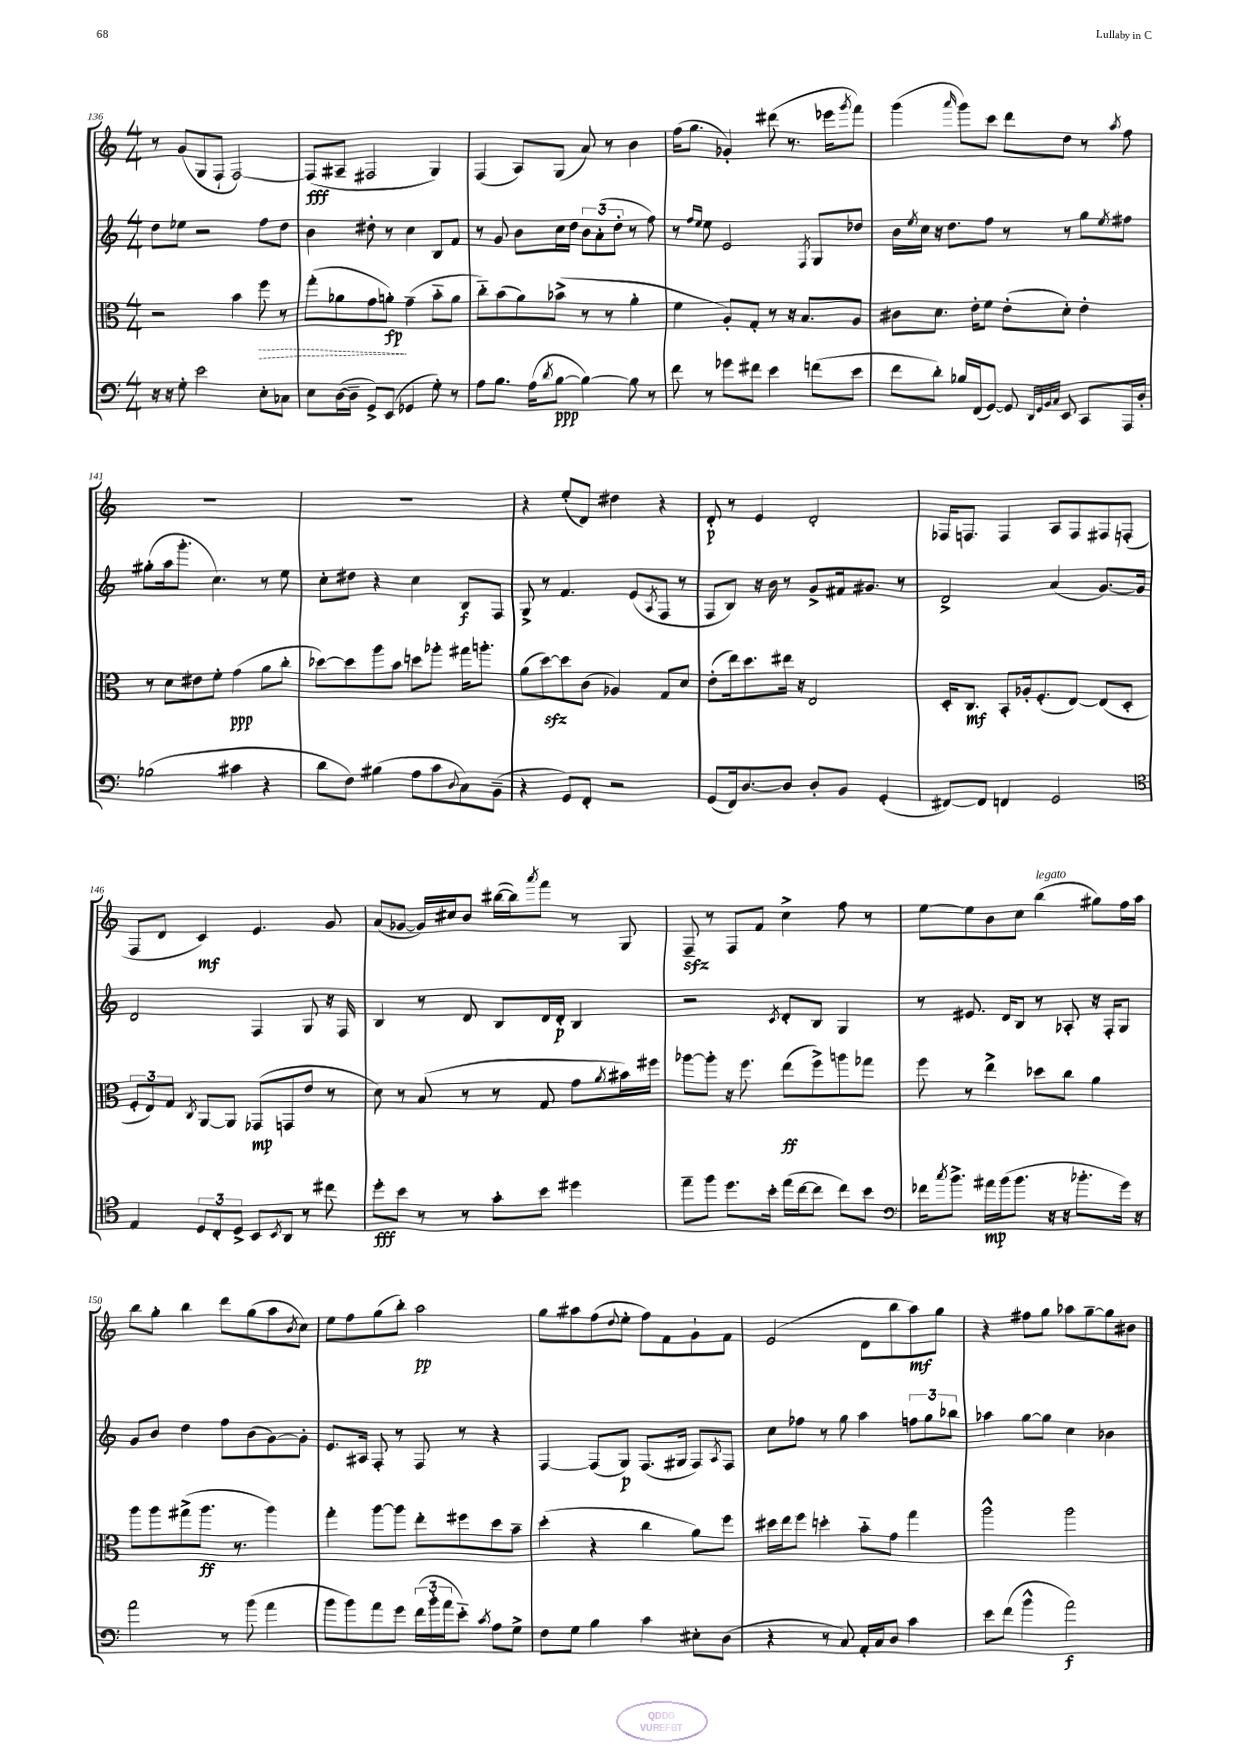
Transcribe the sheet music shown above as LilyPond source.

<<
\new StaffGroup <<
\new Staff = "s0" {
    \clef treble \key c \major \numericTimeSignature \time 4/4
    r8 g'8( g8 f8-! f2~) |
    f8\fff( ais8-- fis2 g4) |
    f4( a8) g8( a'8) r8 b'4 |
    f''16( g''8. ges'4-.) dis'''8( r8. ees'''16 \acciaccatura { g'''8 } f'''8) |
    g'''4( \grace { a'''16 } g'''8) c'''8 d'''8 d''8 r8 \acciaccatura { a''8 } f''8 |
    R1 |
    R1 |
    r4 e''8-.( d'8) dis''4 r4 |
    d'8-.\p r8 e'4 d'2-. |
    fes16 f8. f4 a8 f8 fis8 f8-.( |
    f8 d'8 c'4\mf) e'4. g'8 |
    a'8( ges'8~ ges'16) cis''16 b'8 bis''16~( bis''16) \acciaccatura { a'''8 } f'''8 r8 g8 |
    f8--\sfz r8 f8 f'8 c''4-> f''8 r8 |
    e''8~ e''8 b'8 c''8 b''4^\markup { \italic "legato" }( gis''8) f''16 a''16 |
    b''8 g''8-. b''4 d'''8 g''8( a''8 \acciaccatura { b'8 } c''8) |
    e''8 f''8 g''8( b''8-.) a''2\pp |
    g''8 ais''8 f''8( \appoggiatura { d''8 } e''8-. f''8) f'8 g'8-! f'8 |
    e'2( d'8 b''8 a''8\mf) g''8 |
    r4 fis''8 g''8 aes''8 g''8~-- g''8 bis'8 \bar "|." |
}
\new Staff = "s1" {
    \clef treble \key c \major \numericTimeSignature \time 4/4
    d''8 ees''8 r2 f''8 d''8 |
    b'4 dis''8-. r8 c''4 b8 f'8 |
    r8 g'8 b'8 c''16 d''16 \tuplet 3/2 { b'8 a'8-.( d''8-. } r8 f''8) |
    r8 \grace { f''16 e''16 } e''8 e'2 \acciaccatura { f8 } g8 des''8 |
    b'16 \acciaccatura { e''8 } c''16 r16 d''8. f''8 r8 r8 g''8 \acciaccatura { e''8 } fis''8 |
    gis''8-.( a''16 g'''8.-. c''4.) r8 e''8 |
    c''8-. dis''8 r4 c''4 b8\f f8 |
    g8-> r8 f'4. e'8( \acciaccatura { a8 } f8 r8 |
    f8 b8) r16 b'16 r8 g'8-> fis'16 gis'8. r8 |
    d'2-> a'4( g'8.~) g'16 |
    d'2 f4 g8 r16 f16 |
    b4 r8 d'8 b8 d'16 d'16-.\p b4 |
    r2 \acciaccatura { c'8 } d'8-. b8 g4 |
    r8 eis'8. d'16 b8 r8 aes8-. r16 f16-. g8 |
    g'8 b'8 d''4 f''8 b'8( g'8~) g'8-. |
    e'8. ais16 f8-. r8 f8 r8 r4 |
    f4~ f8( g8\p) f8.( gis16 f8) \acciaccatura { a8 } f8 |
    c''8 fes''8 r8 g''8 a''4 \tuplet 3/2 { f''8 g''8 bes''8 } |
    aes''4 g''8~ g''8 c''4 bes'4 \bar "|." |
}
\new Staff = "s2" {
    \clef alto \key c \major \numericTimeSignature \time 4/4
    r2 b'4 \once \override Hairpin.style = #'dashed-line f''8\> r8 |
    g''8-.( aes'8 g'8 a'8-.\fp\!) g'4--( b'8-_ a'8 |
    c''8-_) b'8( a'8) bes'8->( r8 r8 a'4-. |
    f'4 a8-.) g8-. r8 r16 b8. a8 |
    cis'8 d'8. e'16-. f'8 e'8-.( d'8-.) e'4-. |
    r8 d'8 eis'8 f'8-. g'4\ppp( a'8 c''8-. |
    des''8~) des''8 a''8 b'8 d''8 aes''8-. gis''16 a''8.-. |
    a'8( d''8~\sfz) d''8 c'8( aes4) g8 d'8 |
    e'8-.( e''16) d''8. eis''16 r16 e2 |
    d16-. c8.\mf b,8-. aes16-. f8.-.( e8~) e8( d8-. |
    \tuplet 3/2 { f8-. e8) g8 } \acciaccatura { c8 } a,8~ a,8 ges,8\mp( g,8 e'8 r8 |
    d'8) r8 b8( r8 r8 g8 g'8 \acciaccatura { a'8 } bis'16) fis''16 |
    aes''8~ aes''8-. r16 f''8. e''8\ff( f''8->) a''8 ges''8 |
    f''8 r8 e''4-> des''8 c''8 a'4 |
    a''8 a''8 gis''8->( a''8.\ff r8. a''4) |
    g''4-. a''8~ a''8 e''8-. fis''8 d''8 b'8-- |
    d''4-.( r4 c''4 a'8) f''8 |
    dis''16 e''16 f''8 d''4-. b'8-_ g'8 g''4 |
    a''2-^ a''2 \bar "|." |
}
\new Staff = "s3" {
    \clef bass \key c \major \numericTimeSignature \time 4/4
    r16 r16 g8-. e'2 e8-. ces8 |
    e8 d16~( d16-- g,8->) e,8( ges,4 g8-.) r8 |
    a8 b8. a16( \acciaccatura { d'8 } b8~\ppp b4~) b8 r8 |
    f'8 r8 ges'8 fis'8 e'4 f'8( e'8 |
    f'8 d'8-.) bes16 f,16( g,8~) g,8 \grace { d,32 g,32 b,32 c32 } e,8 c,8 a,,16 d16-. |
    bes2( cis'4 r4 |
    d'8 f8) bis4( a8 c'8 \appoggiatura { d8 } c8) b,8--( |
    r4 g,8) f,8-. r2 |
    g,8( f,16) d8.~ d8 d8-. b,8 g,4-.( |
    fis,8~) fis,8 f,4 g,2 |
    \clef tenor e4 \tuplet 3/2 { d8 c8-. d8-> } b,8 \acciaccatura { b,8 } a,8 r8 cis''8 |
    d''8-.\fff b'8 r8 r8 g'8-. b'8 dis''4 |
    e''8-- f''8 d''8. b'16-. e''16( c''16~ c''8 c''8) b'8 |
    \clef bass fes'16 \acciaccatura { c''8 } b'8.-> ais'16\mp b'16( b'8. r16 r16 bes'8.-. g'16) r16 |
    a'2 r8 b'8( a'4 |
    b'8 b'8) a'8 g'8 \tuplet 3/2 { f'16( b'16-. a'16 } e'8-_) \acciaccatura { c'8 } a8 g8-> |
    f8 g8 b4 c'4 eis8-. d8( |
    r4 r8 c8) a,16-. c16 d8 c'4 |
    e'8 f'8( b'4-^ a'2\f) \bar "|." |
}
>>
>>
\layout { \context { \Score currentBarNumber = #136 } }
